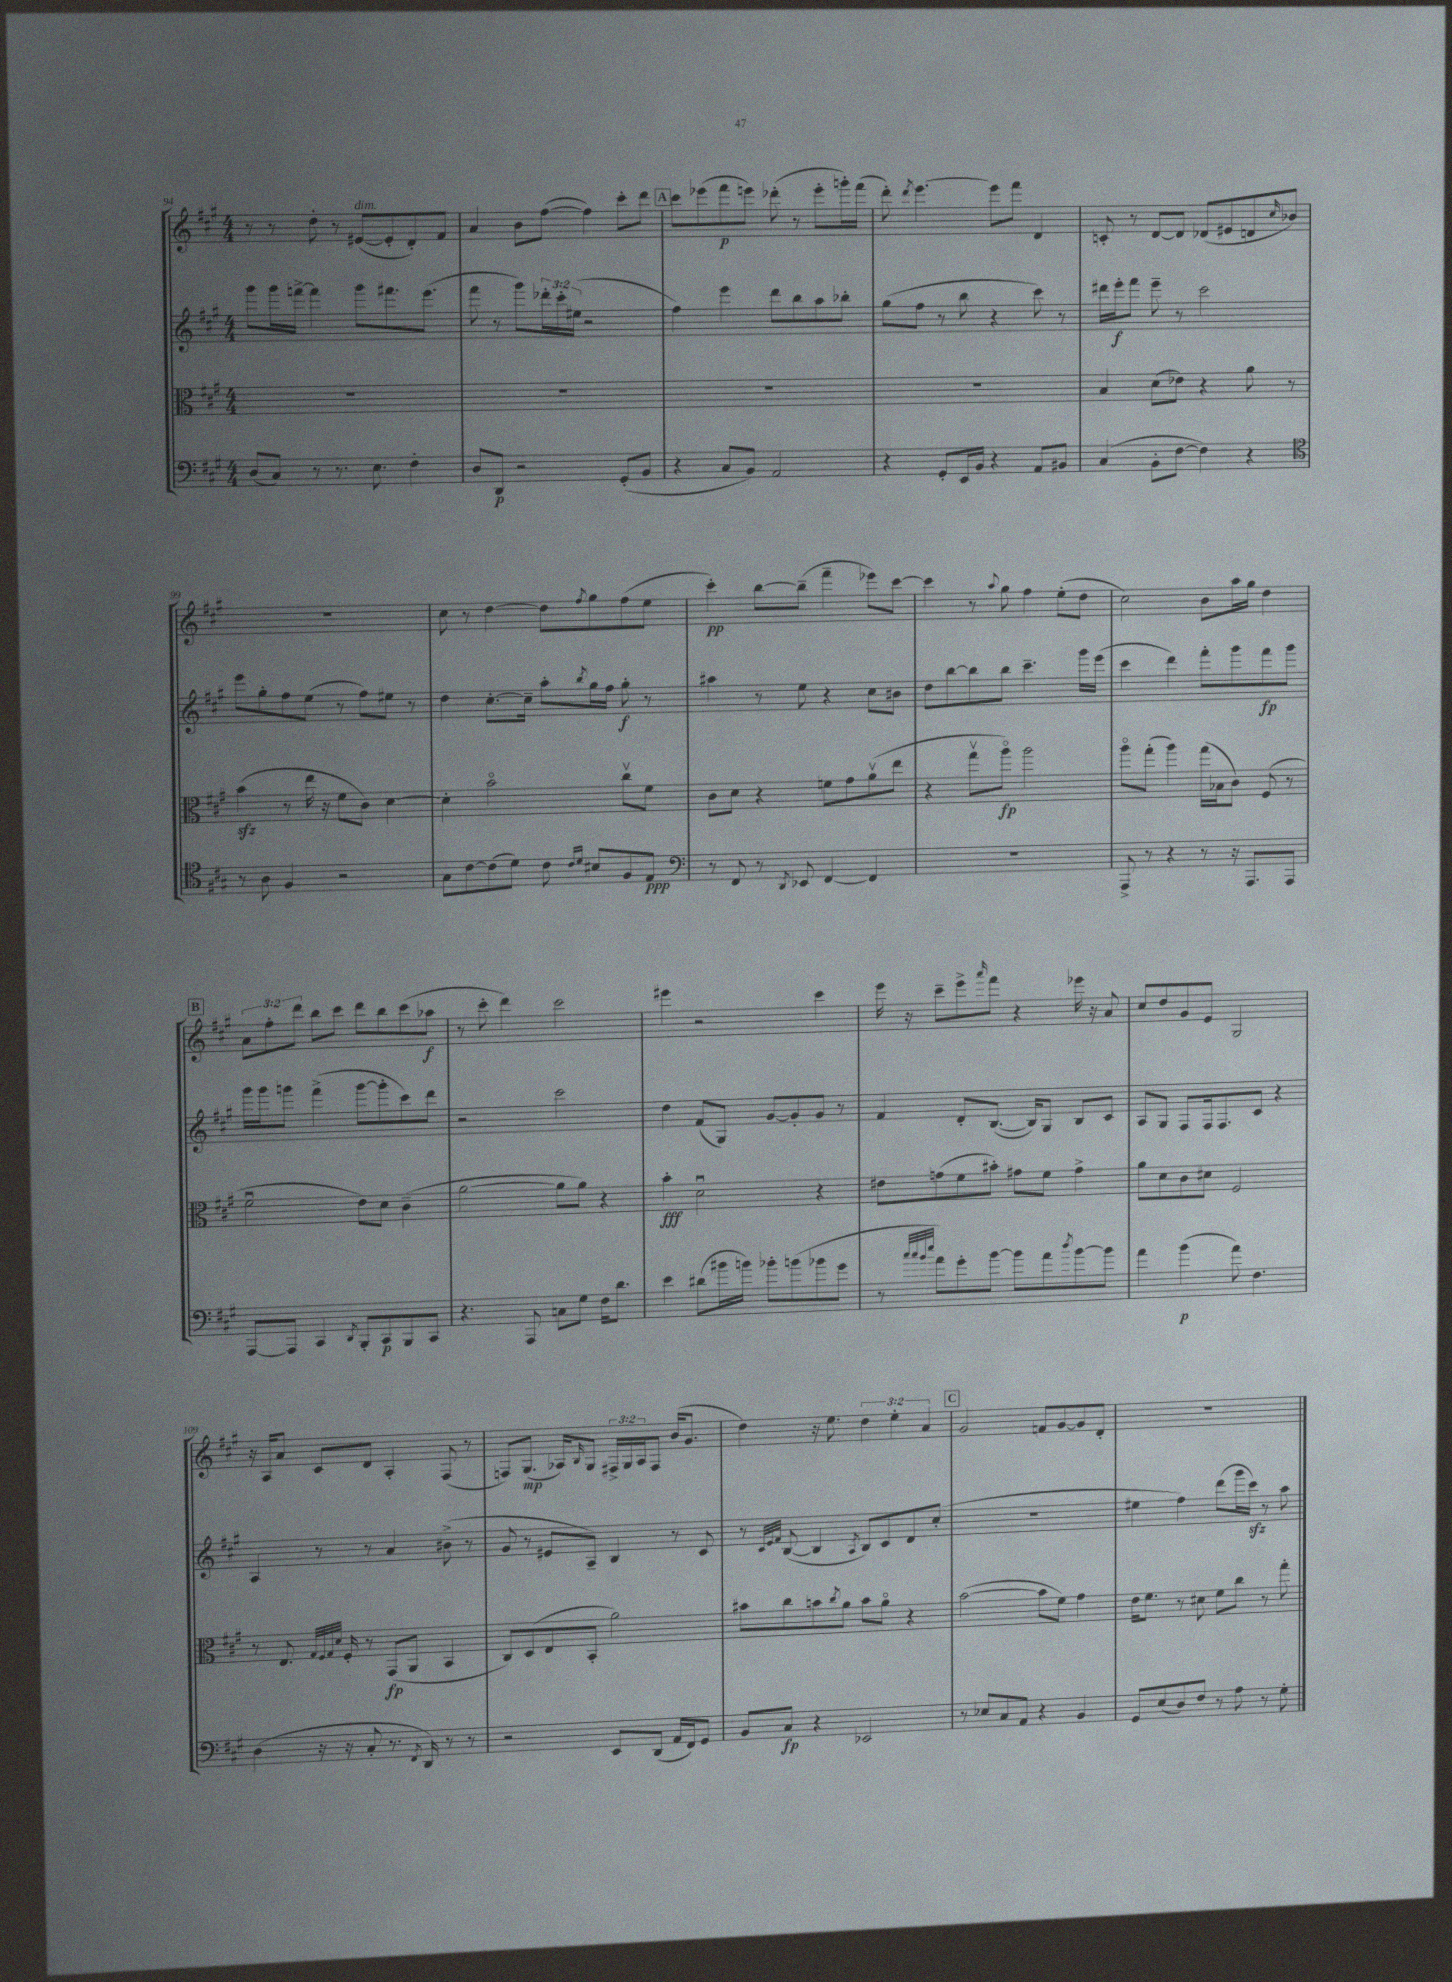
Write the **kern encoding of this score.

**kern	**kern	**kern	**kern
*staff4	*staff3	*staff2	*staff1
*clefF4	*clefC3	*clefG2	*clefG2
*k[f#c#g#]	*k[f#c#g#]	*k[f#c#g#]	*k[f#c#g#]
*M4/4	*M4/4	*M4/4	*M4/4
(8D	1r	8ggg#	8r
8C#)	.	16ggg#	8r
.	.	[16fff^	.
8r	.	4fff]	8dd'
8.r	.	.	8r
.	.	8ggg#	([8e#
8.E	.	.	.
.	.	8.fff#	8e#']
4F#'	.	.	8d')
.	.	(8.eee	.
.	.	.	8f#
=	=	=	=
8D	1r	8fff#	4a
8DD	.	8r	.
2r	.	8ggg#)	8b
.	.	24ddd-'	([8ff#
.	.	24ccc#'	.
.	.	(24ee#	.
.	.	2r	4ff#])
(8GG#'	.	.	8ccc#'
8BB	.	.	8ddd
=	=	=	=
4r	1r	4ff#)	8ccc#
.	.	.	(8eee-
8C#	.	4eee	8fff#
8BB)	.	.	8eee)
2AA	.	8ddd	(8ddd-'
.	.	8bb	8r
.	.	8aa	8eee'
.	.	8bb-'	16ggg')
.	.	.	(16fff#
=	=	=	=
4r	1r	(8gg#	8ddd')
.	.	.	8qddd
.	.	8ff#	[4.eee
8GG#'	.	8r	.
16EE	.	8bb	.
16BB	.	.	.
4r	.	4r	8eee]
.	.	.	8fff#
8AA	.	8ccc#)	4d
8BB#	.	8r	.
=	=	=	=
(4C#	4B	16ddd#	8c'
.	.	16eee'	.
.	.	8fff#	8r
8BB'	(8d	8eee~	[8d
[8F#	8e-)	8r	8d]
4F#])	4r	2ccc#	(8d-
.	.	.	8e#
4r	8a	.	8d
.	.	.	16qqcc#
.	8r	.	8b-)
=	=	=	=
*clefC4	*	*	*
8r	(4b	8eee	1r
8A	.	8gg#'	.
4F#	8r	8ff#	.
.	16ee	(8ee	.
.	16r	.	.
2r	8f#	8r	.
.	8c#)	8ff#)	.
.	[4d	8ee#	.
.	.	8r	.
=	=	=	=
8G#	4d']	4dd	8cc#
[8c#	.	.	8r
(8c#]	2bo	[8.cc#'	[4dd
8d)	.	.	.
.	.	16cc#~]	.
8c#	.	8aa'	8dd]
16qqc#	.	.	.
16qqd	.	8qbb	8qff#
8B#	.	16gg#	8gg#
.	.	16ff#	.
8F#	8cc#v	8gg#'	(8ff#
8E	8f#	8r	8ee
=	=	=	=
*clefF4	*	*	*
8r	8c#	4aa#	4ccc#')
8FF#	8d	.	.
8r	4r	8r	[8bb
8qDD	.	.	.
8EE-	.	8ee	(8bb~]
[4FF#	8f	4r	4fff#~
.	8g#	.	.
4FF#]	(8av	8cc#	8eee-)
.	8ee	8b#	[8ccc#
=	=	=	=
1r	4r	8dd	4ccc#]
.	.	[8bb	.
.	8gg#v	8bb]	8r
.	.	.	8qqaa
.	8aao)	8bb	8gg#
.	2aa	4.ccc#~	4ff#
.	.	.	(8ee'
.	.	16ggg#	8dd
.	.	(16eee	.
=	=	=	=
8AAA^	8aao	4ccc#	2cc#)
8r	(8gg#'	.	.
4r	4aa)	4ddd)	.
8r	(16gg#	8fff#'	8b
.	16B-	.	.
16r	8c#)	8ggg#	16aa
8.AAA	.	.	16gg#
.	(8F#	8fff#	4dd
8AAA	8r	8ggg#	.
=	=	=	=
[8AAA	2f#u	16ggg#	12a
.	.	16ggg#	.
.	.	.	12ff#'
8AAA]	.	8ggg	.
.	.	.	12ddd
4CC#	.	(4fff#^	8bb
.	.	.	8ccc#
8qDD	.	.	.
8BBB'	8e)	[8ggg	8ddd
8CC#	8d	8ggg']	8bb
8BBB	(4c#~	8ccc#)	(8ccc#
8CC#	.	8ddd	8aa-
=	=	=	=
4.r	[2a	2r	8r
.	.	.	8ccc#'
.	.	.	4ddd)
8AAA	.	.	.
8C	8a]	2ccc#	2ccc#
8G#	8a)	.	.
16F#	4r	.	.
8.d	.	.	.
=	=	=	=
4e	4b'	4dd	4eee#
(8d#	2du	(8f#	2r
16b#	.	8G#)	.
16b)	.	.	.
8b-'	.	[8g#	.
(8b	.	8g#']	.
8b-	4r	8g#	4ccc#
8g#	.	8r	.
=	=	=	=
8r	8e#	4f#	16eee
.	.	.	16r
32qqcc#	.	.	.
32qqcc#	.	.	.
32qqb	.	.	.
32qqee	.	.	.
8a)	(8g	.	8ccc#~
8g#'	8f#	8d'	8eee^
.	.	.	16qqaaa
[8b	8b#')	([8.B	8fff#
8b]	8g#	.	4r
.	.	16B])	.
8a	8f#	8G#	.
8qdd	.	.	.
[8b	4g#^	8B	16eee-
.	.	.	16r
8b]	.	8c#	8a
=	=	=	=
4a	8a	8A	8cc#
.	8d	8G#	8dd
(4b	8c#	8F#	8g#
.	8d#	16F#	8e
.	.	8.F#	.
8a)	2F#	.	2G#
4.F#	.	8c#	.
.	.	4r	.
=	=	=	=
(4D	8r	4A	16r
.	.	.	16A
.	8.E	.	8a
16r	.	8r	8c#
.	32qqG#	.	.
.	32qqF#	.	.
.	32qqG#	.	.
.	32qqd	.	.
16r	16F#'	.	.
8C#'	8r	8r	8d
8.r	(8GG#	4a	4A'
.	8AA	.	.
8qFF#	.	.	.
16DD)	.	.	.
8r	4BB	(8b#^	(8F#
8r	.	8r	8r
=	=	=	=
2r	8C#)	8g#	8F)
.	(8D	8r	(8.G#
.	8E	8e#	.
.	.	.	16A-)
.	.	.	16qqB
.	8BB'	8A~)	8G#
8EE	2a)	4B	24F#^
.	.	.	24G#
.	.	.	24A-
(8DD	.	.	8F#
16AA	.	8r	(16b
16FF#)	.	.	8.g#
8GG#	.	8c#	.
=	=	=	=
8BB	8b#	8r	4dd)
.	.	32qqc#	.
.	.	32qqe	.
.	.	32qqf#	.
8C#	8cc#	([8B	.
4r	8b	4B]	16r
.	.	.	8.ee
.	8qcc#	.	.
.	8a	.	.
.	.	8qA	.
2EE-	8b	8B)	6dd
.	8ao	8c#	.
.	.	.	6ee'
.	4r	8d	.
.	.	.	6a
.	.	(8cc#'	.
=	=	=	=
8r	([2b	1r	2g#
8E-	.	.	.
8C#	.	.	.
8AA	.	.	.
4r	8b]	.	8f
.	8f#)	.	[8g#
4BB	4g#	.	8g#]
.	.	.	8d'
=	=	=	=
8GG#	16e	4ee#	1r
.	8.f#	.	.
(8E	.	.	.
8D)	8r	4ff#)	.
8F#	8d#	.	.
8r	8f#	(8ddd	.
8A	8cc#	16ggg#	.
.	.	16ccc#)	.
8r	8r	8r	.
8G#'	8gg#'	8aa	.
==	==	==	==
*-	*-	*-	*-
